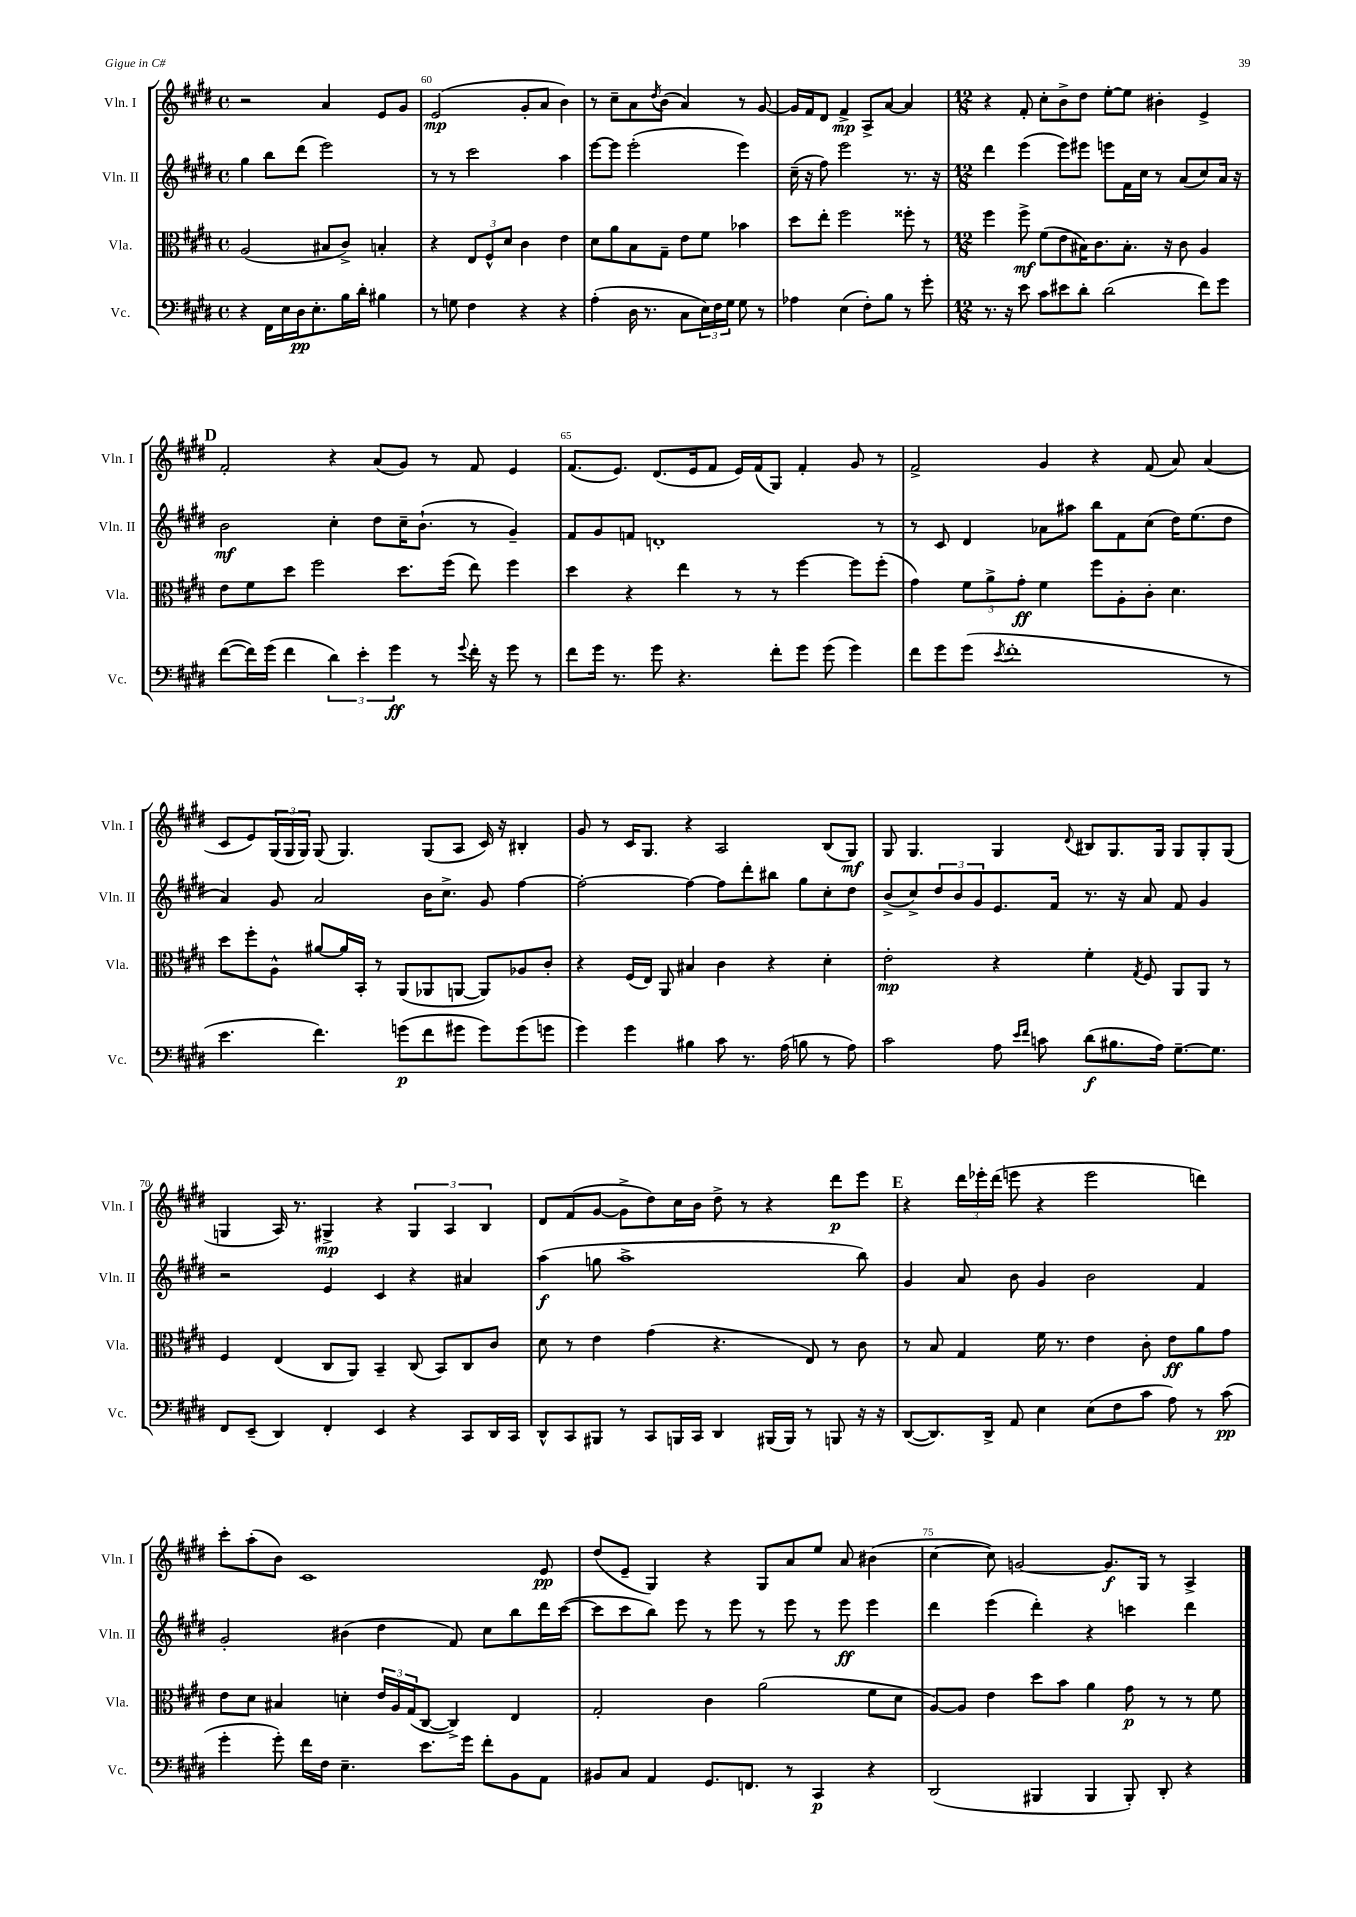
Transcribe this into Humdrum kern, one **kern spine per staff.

**kern	**kern	**kern	**kern
*staff4	*staff3	*staff2	*staff1
*clefF4	*clefC3	*clefG2	*clefG2
*k[f#c#g#d#]	*k[f#c#g#d#]	*k[f#c#g#d#]	*k[f#c#g#d#]
*M4/4	*M4/4	*M4/4	*M4/4
*met(c)	*met(c)	*met(c)	*met(c)
4r	(2A	4gg#	2r
16FF#	.	8bb	.
16E	.	.	.
16D#	.	(8ddd#	.
8.E'	.	.	.
.	8B#	2eee)	4a
16B	8c#^)	.	.
16d#'	.	.	.
4B#	4B'	.	8e
.	.	.	8g#
=	=	=	=
8r	4r	8r	(2e
8G	.	8r	.
4F#	12E	2ccc#	.
.	12F#^^	.	.
.	12d#	.	.
4r	4c#	.	8g#'
.	.	.	8a
4r	4e	4aa	4b)
=	=	=	=
(4A'	8d#	[8eee	8r
.	8a	8eee]	8cc#~
16D#	8B	(2eee'	8a
8.r	.	.	.
.	.	.	8qdd#
.	8G#~	.	(8b
8C#	8e	.	4a)
24E)	8f#	.	.
24F#	.	.	.
24G#	.	.	.
8G#	4b-	4eee)	8r
8r	.	.	[8g#
=	=	=	=
4A-	8dd#	(16cc#~	16g#]
.	.	16r	16f#
.	8ee'	8ff#)	8d#
(4E	2ff#	2eee	4f#^
8F#')	.	.	8A^
8B	.	.	[8a
8r	8ff##'	8.r	4a]
8g#'	8r	.	.
.	.	16r	.
=	=	=	=
*M12/8	*M12/8	*M12/8	*M12/8
8.r	4ff#	4ddd#	4r
16r	.	.	.
8e	8ff#^	(4eee	8f#'
8c#	(8f#	.	8cc#'
8e#	8e	8eee)	8b^
8d#'	16B#)	8eee#	8dd#
.	8.c#	.	.
(2d#	.	8eee	[8ee'
.	8.B#'	16f#	8ee]
.	.	16cc#	.
.	.	8r	4b#'
.	16r	.	.
.	8c#	(8a	.
8f#)	4A	8cc#)	4e^
8g#	.	16a	.
.	.	16r	.
=	=	=	=
([8f#	8e	2b	2f#'
16f#])	8f#	.	.
(16g#	.	.	.
4f#	8dd#	.	.
.	2ff#	.	.
6d#)	.	4cc#'	4r
6e'	.	.	.
.	.	8dd#	(8a
6g#	.	.	.
.	8.dd#	16cc#~	8g#)
.	.	(8.b`	.
8r	.	.	8r
.	(16ff#	.	.
8qqg#	.	.	.
16f#'	8ee)	8r	8f#
16r	.	.	.
8g#	4ff#	4g#~)	4e
8r	.	.	.
=	=	=	=
8f#	4dd#	8f#	(8.f#
16g#	.	8g#	.
8.r	.	.	8.e)
.	4r	8f	.
8g#	.	1d'	(8.d#
4.r	4ee	.	.
.	.	.	16e
.	.	.	8f#
.	8r	.	16e)
.	.	.	(16f#
8f#'	8r	.	8G#)
8g#	[4ff#	.	4f#'
(8g#	.	.	.
4g#)	8ff#]	.	8g#
.	(8ff#'	8r	8r
=	=	=	=
8f#	4g#)	8r	2f#^
8g#	.	8c#	.
(8g#	12f#	4d#	.
.	12a^	.	.
8qe	.	.	.
1f#'	.	.	.
.	12g#'	.	.
.	4f#	8a-	4g#
.	.	8aa#	.
.	8ff#	8bb	4r
.	8A'	8f#	.
.	8c#'	(8cc#	(8f#
.	4.d#	16dd#)	8a)
.	.	(8.ee	.
.	.	.	(4a
8r	.	8dd#	.
=	=	=	=
4.e	8dd#	4a)	8c#
.	8ff#'	.	8e)
.	8A^^	8g#	(24G#
.	.	.	24G#
.	.	.	24G#)
4.f#)	[8a#	2a	(8G#
.	16a#]	.	4.G#)
.	16BB'	.	.
.	8r	.	.
(8g	(8AA	.	.
8f#	8AA-	16b	(8G#
.	.	8.cc#^	.
8g#	[8AA	.	8A
8g#)	8AA])	8g#	16c#)
.	.	.	16r
(8g#	8A-	[4ff#	4B#'
8g	8c#'	.	.
=	=	=	=
4g#)	4r	2ff#'_	8g#
.	.	.	8r
4g#	(16F#	.	16c#
.	16E)	.	8.G#
.	8AA	.	.
4B#	4B#	4ff#_	4r
8c#	4c#	8ff#]	2A
8.r	.	8ddd#'	.
.	4r	8bb#	.
(16A	.	.	.
8B	.	8gg#	.
8r	4d#'	8cc#'	(8B
8A)	.	8dd#	8G#)
=	=	=	=
2c#	2e'	(8b^	8G#
.	.	8cc#^)	4.G#
.	.	12dd#	.
.	.	12b	.
.	.	12g#	.
8A	4r	8.e	4G#
16qqe	.	.	.
16qqf#	.	.	.
8c	.	.	.
.	.	16f#	.
.	.	.	8qqd#
(8d#	4f#'	8.r	8B#
8.B#	.	.	8.G#
.	.	16r	.
.	8qG#	.	.
.	8F#	8a	.
16A)	.	.	16G#
[8.G#~	8AA	8f#	8G#
.	8AA	4g#	8G#'
8.G#]	.	.	.
.	8r	.	(8G#
=	=	=	=
8FF#	4F#	2r	4G
(8EE~	.	.	.
4DD#)	(4E	.	16A)
.	.	.	8.r
4FF#'	8C#	4e	4G#^
.	8AA)	.	.
4EE	4BB~	4c#	4r
4r	(8C#	4r	6G#
.	8BB)	.	.
.	.	.	6A
8CC#	8C#	4a#	.
.	.	.	6B
16DD#	8c#	.	.
16CC#	.	.	.
=	=	=	=
8DD#^^	8d#	(4aa	8d#
8CC#	8r	.	(8f#
8BBB#	4e	8gg	[8g#
8r	.	1aa^	8g#^]
8CC#	(4g#	.	8dd#)
16BBB	.	.	16cc#
16CC#	.	.	16b
4DD#	4.r	.	8dd#^
.	.	.	8r
(16BBB#	.	.	4r
16BBB#)	.	.	.
8r	8E)	.	.
8BBB	8r	.	8ddd#
16r	8c#	8bb)	8eee
16r	.	.	.
=	=	=	=
([8DD#	8r	4g#	4r
8.DD#])	8B	.	.
.	4G#	8a	24ddd#
.	.	.	24eee-'
16DD#^	.	.	.
.	.	.	(24ddd#
8AA	.	8b	8eee
4E	16f#	4g#	4r
.	8.r	.	.
(8E	4e	2b	2eee
8F#	.	.	.
8c#	8c#'	.	.
8A)	8e	.	.
8r	8a	4f#	4ddd)
(8c#	8g#	.	.
=	=	=	=
4g#'	8e	2g#'	8ccc#'
.	8d#	.	(8aa'
8g#')	4B#	.	8b)
16f#	.	.	1c#
16F#	.	.	.
4.E~	4d'	(4b#	.
.	24e	4dd#	.
.	24A	.	.
.	(24G#	.	.
8.e	[8C#	.	.
.	4C#^])	8f#)	.
16g#	.	.	.
8f#'	.	8cc#	.
8BB	4E	8bb	.
8AA	.	16ddd#	8e
.	.	([16ccc#	.
=	=	=	=
8BB#	2G#'	8ccc#]	(8dd#
8C#	.	8ccc#	8e~
4AA	.	8bb)	4G#)
.	.	8eee	.
8.GG#	4c#	8r	4r
.	.	8eee	.
8.FF	.	.	.
.	(2a	8r	8G#
8r	.	8eee	8a
4CC#	.	8r	8ee
.	.	8eee	8a
4r	8f#	4eee	(4b#
.	8d#	.	.
=	=	=	=
(2DD#	[8A)	4ddd#	[4cc#
.	8A]	.	.
.	4e	(4eee	8cc#])
.	.	.	[2g
4BBB#	8dd#	4ddd#')	.
.	8b	.	.
4BBB#	4a	4r	.
.	.	.	8.g]
8BBB#')	8g#	4ccc	.
.	.	.	16G#
8DD#'	8r	.	8r
4r	8r	4ddd#	4A^
.	8f#	.	.
==	==	==	==
*-	*-	*-	*-
